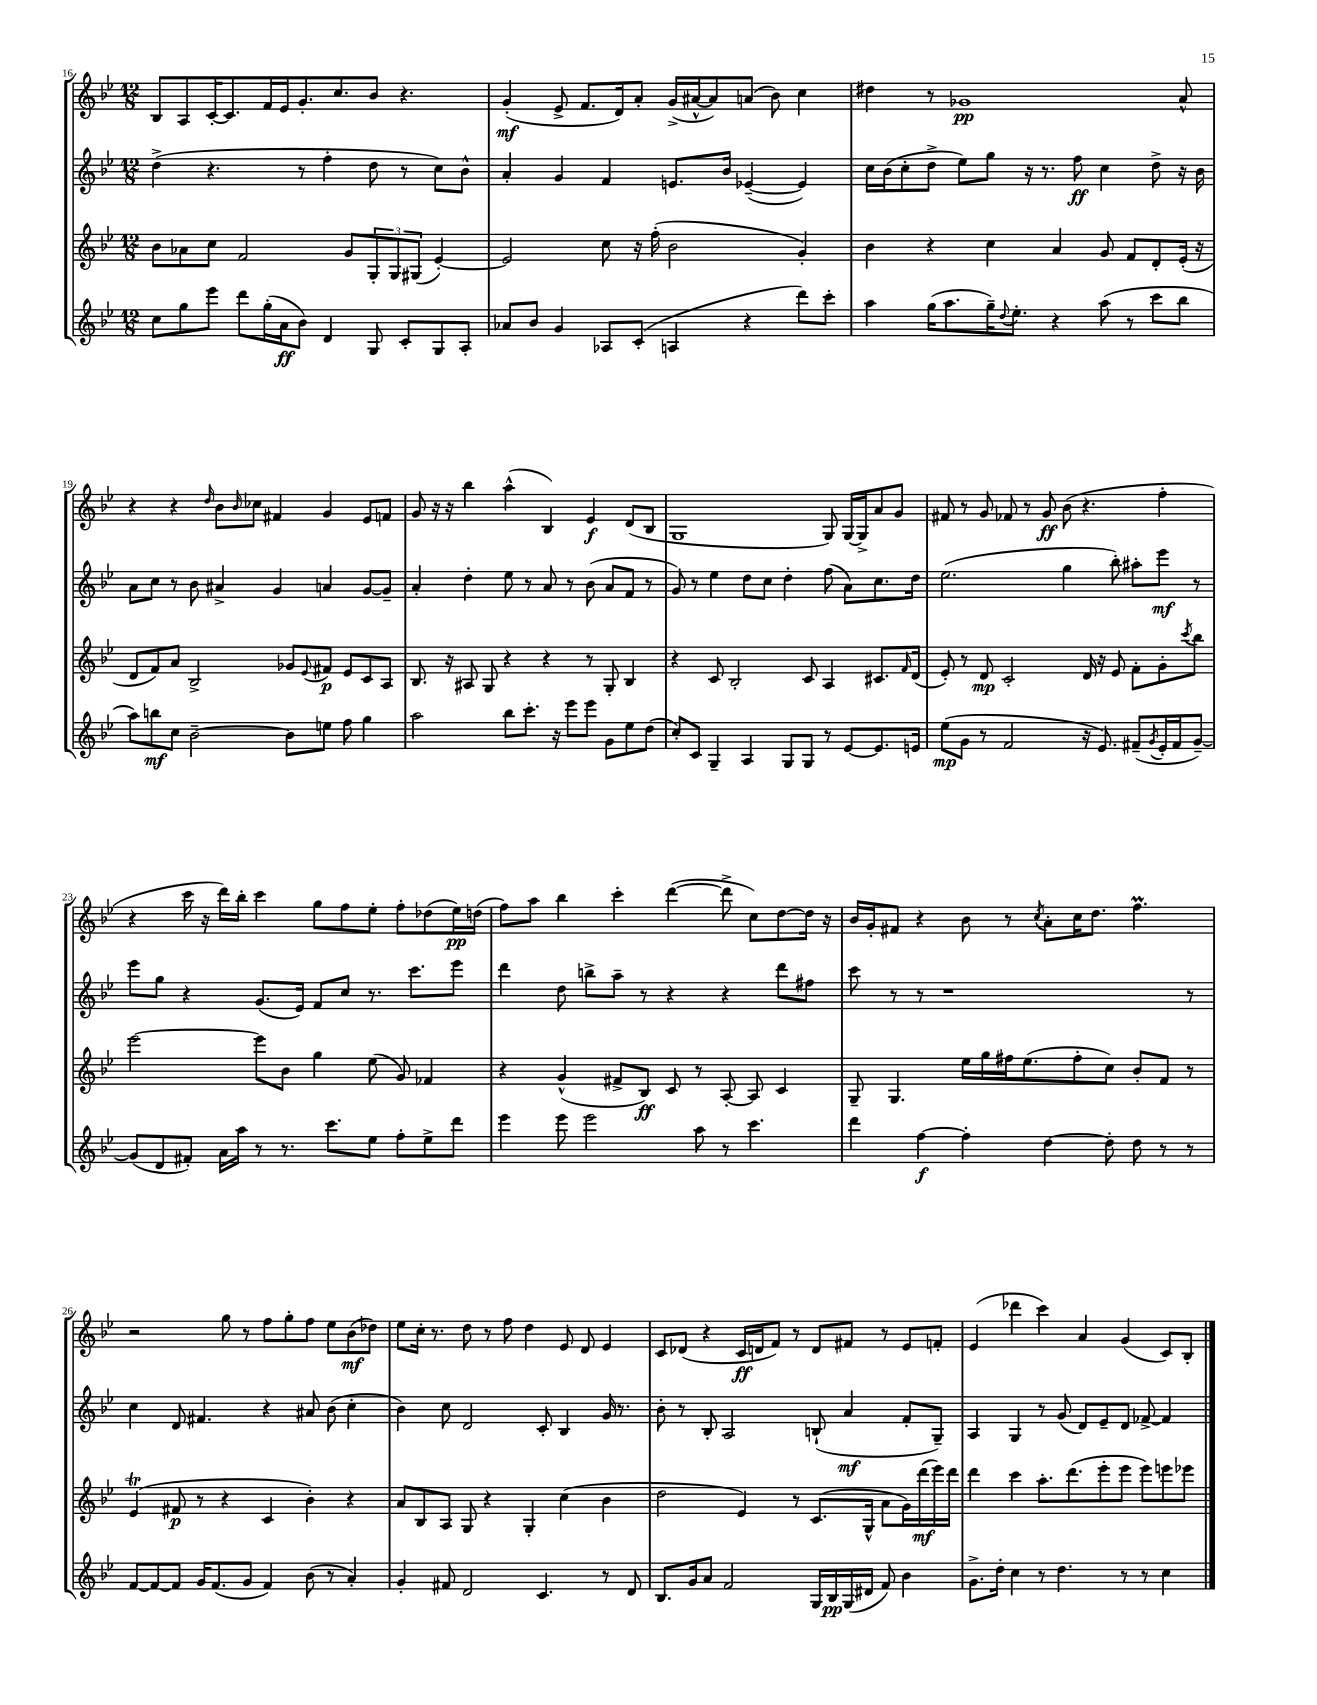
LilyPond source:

<<
\new StaffGroup <<
\new Staff = "s0" {
    \clef treble \key bes \major \numericTimeSignature \time 12/8
    bes8 a8 c'16~-. c'8. f'16 ees'16 g'8.-. c''8. bes'8 r4. |
    g'4-.\mf( ees'8-> f'8. d'16) a'8-. g'16->( ais'16~-^ ais'8) a'8( bes'8) c''4 |
    dis''4 r8 ges'1\pp a'8-^ |
    r4 r4 \grace { d''16 } bes'8 \grace { bes'16 } ces''8 fis'4 g'4 ees'8 f'8 |
    g'8 r16 r16 bes''4 a''4-^( bes4) ees'4\f d'8( bes8 |
    g1 g8) g16~ g16-> a'8 g'8 |
    fis'8 r8 g'8 fes'8 r8 g'8\ff bes'8( r4. f''4-. |
    r4 c'''16 r16 d'''16) bes''16-. c'''4 g''8 f''8 ees''8-. f''8-. des''8( ees''16\pp) d''16( |
    f''8) a''8 bes''4 c'''4-. d'''4~( d'''8-> c''8) d''8~ d''16 r16 |
    bes'16 g'16-. fis'8 r4 bes'8 r8 \acciaccatura { c''8 } a'8-. c''16 d''8. f''4.\prall |
    r2 g''8 r8 f''8 g''8-. f''8 ees''8 bes'8\mf( des''8) |
    ees''8 c''16-. r8. d''8 r8 f''8 d''4 ees'8 d'8 ees'4 |
    c'8 des'8( r4 c'16\ff d'16 f'8) r8 d'8 fis'8 r8 ees'8 f'8-. |
    ees'4( des'''4 c'''4) a'4 g'4( c'8) bes8-. \bar "|." |
}
\new Staff = "s1" {
    \clef treble \key bes \major \numericTimeSignature \time 12/8
    d''4->( r4. r8 f''4-. d''8 r8 c''8) bes'8-^ |
    a'4-. g'4 f'4 e'8. bes'16 ees'4~--( ees'4) |
    c''16 bes'16( c''8-. d''8-> ees''8) g''8 r16 r8. f''8\ff c''4 d''8-> r16 bes'16 |
    a'8 c''8 r8 bes'8 ais'4-> g'4 a'4 g'8~ g'8-- |
    a'4-. d''4-. ees''8 r8 a'8 r8 bes'8( a'8 f'8 r8 |
    g'8) r8 ees''4 d''8 c''8 d''4-. f''8( a'8) c''8. d''16 |
    ees''2.( g''4 bes''8-.) ais''8-. ees'''8\mf r8 |
    ees'''8 g''8 r4 g'8.( ees'16) f'8 c''8 r8. c'''8. ees'''8 |
    d'''4 d''8 b''8-> a''8-- r8 r4 r4 d'''8 fis''8 |
    c'''8 r8 r8 r1 r8 |
    c''4 d'8 fis'4. r4 ais'8 bes'8( c''4-. |
    bes'4) c''8 d'2 c'8-. bes4 g'16 r8. |
    bes'8-. r8 bes8-. a2 b8-!( a'4\mf f'8-. g8--) |
    a4 g4 r8 g'8( d'8) ees'8-- d'8 fes'8~-> fes'4 \bar "|." |
}
\new Staff = "s2" {
    \clef treble \key bes \major \numericTimeSignature \time 12/8
    bes'8 aes'8 c''8 f'2 g'8 \tuplet 3/2 { g8-. g8 gis8( } ees'4~-.) |
    ees'2 c''8 r16 f''16-.( bes'2 g'4-.) |
    bes'4 r4 c''4 a'4 g'8 f'8 d'8-. ees'16-.( r16 |
    d'8 f'8) a'8 bes2-> ges'8 \appoggiatura { ees'8 } fis'8\p ees'8 c'8 a8 |
    bes8. r16 ais8 g8 r4 r4 r8 g8-. bes4 |
    r4 c'8 bes2-. c'8 a4 cis'8. \grace { f'16 } d'16( |
    ees'8-.) r8 d'8\mp c'2-. d'16 r16 ees'8 f'8-. g'8-. \acciaccatura { c'''8 } bes''8 |
    ees'''2~ ees'''8 bes'8 g''4 ees''8( g'8) fes'4 |
    r4 g'4-^( fis'8-> bes8\ff) c'8 r8 a8~-. a8 c'4 |
    g8-- g4. ees''16 g''16 fis''16 ees''8.( fis''8-. c''8) bes'8-. f'8 r8 |
    ees'4\trill( fis'8\p r8 r4 c'4 bes'4-.) r4 |
    a'8 bes8 a8 g8 r4 g4-. c''4( bes'4 |
    d''2 ees'4) r8 c'8.( g16-^ a'8 g'16) d'''16\mf( ees'''16) d'''16 |
    d'''4 c'''4 a''8.-. d'''8.( ees'''8-. ees'''8 ees'''8) e'''8 ees'''8 \bar "|." |
}
\new Staff = "s3" {
    \clef treble \key bes \major \numericTimeSignature \time 12/8
    c''8 g''8 ees'''8 d'''8 g''16-.( a'16\ff bes'8) d'4 g8 c'8-. g8 a8-. |
    aes'8 bes'8 g'4 aes8 c'8-.( a4 r4 d'''8) c'''8-. |
    a''4 g''16( a''8. g''16--) \appoggiatura { d''8 } ees''8.-. r4 a''8( r8 c'''8 bes''8 |
    a''8) b''8\mf c''8 bes'2~-- bes'8 e''8 f''8 g''4 |
    a''2 bes''8 c'''8.-. r16 ees'''8 ees'''8 g'8 ees''8 d''8( |
    c''8-.) c'8 g4-- a4 g8 g8 r8 ees'8~ ees'8. e'16 |
    ees''8\mp( g'8 r8 f'2 r16 ees'8.) fis'8--( \acciaccatura { g'8 } ees'16-. fis'16 g'8~--) |
    g'8( d'8 fis'8-.) a'16 a''16 r8 r8. c'''8. ees''8 f''8-. ees''8-> d'''8 |
    ees'''4 ees'''8 ees'''2 a''8 r8 c'''4. |
    d'''4 f''4~\f f''4-. d''4~ d''8-. d''8 r8 r8 |
    f'8~ f'8~ f'8 g'16 f'8.( g'8 f'4) bes'8( r8 a'4-.) |
    g'4-. fis'8 d'2 c'4. r8 d'8 |
    bes8. g'16 a'8 f'2 g16 bes16\pp g16( dis'16 f'8) bes'4 |
    g'8.-> d''16-. c''4 r8 d''4. r8 r8 c''4 \bar "|." |
}
>>
>>
\layout { \context { \Score currentBarNumber = #16 } }
